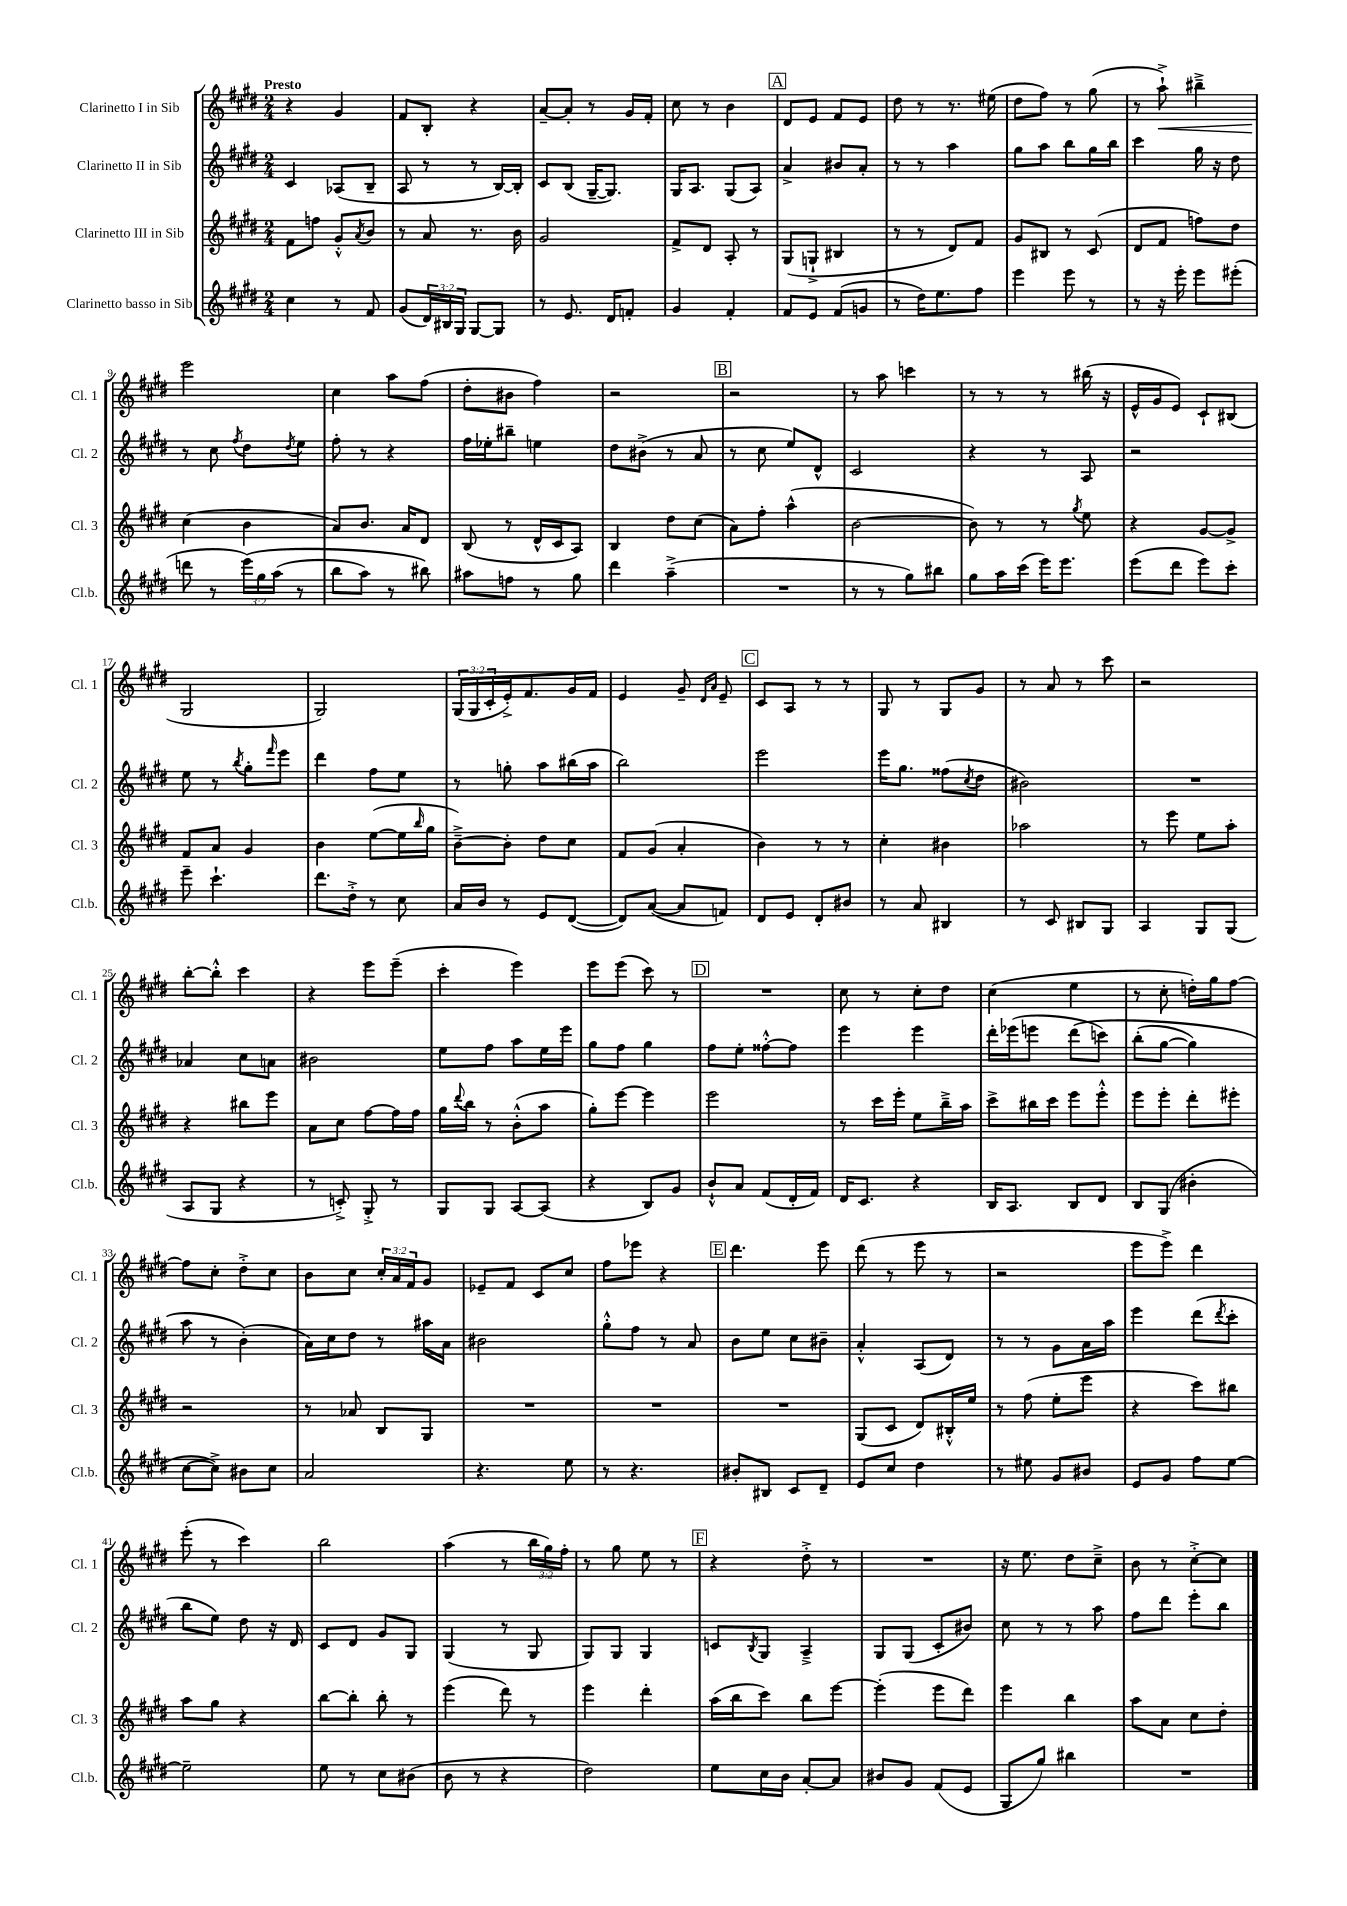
<<
\new StaffGroup <<
\new Staff = "s0" \with { instrumentName = "Clarinetto I in Sib" shortInstrumentName = "Cl. 1" } {
    \clef treble \key e \major \numericTimeSignature \time 2/4 \override Staff.TupletNumber.text = #tuplet-number::calc-fraction-text \tempo "Presto"
    r4 gis'4 |
    fis'8 b8-. r4 |
    a'8~-- a'8-. r8 gis'16 fis'16-. |
    cis''8 r8 b'4 |
    \mark \markup { \box "A" } dis'8 e'8 fis'8 e'8 |
    dis''8 r8 r8. eis''16( |
    dis''8 fis''8) r8 gis''8( |
    r8 a''8-!->\<) bis''4---> |
    e'''2\! |
    cis''4 a''8 fis''8( |
    dis''8-. bis'8 fis''4) |
    r2 |
    \mark \markup { \box "B" } r2 |
    r8 a''8 c'''4 |
    r8 r8 r8 bis''16( r16 |
    e'16-^ gis'16 e'8) cis'8-! bis8( |
    gis2 |
    gis2) |
    \tuplet 3/2 { gis16( gis16 cis'16-. } e'16-.->) fis'8. gis'16 fis'16 |
    e'4 gis'8-- \grace { dis'16 a'16 } e'8-- |
    \mark \markup { \box "C" } cis'8 a8 r8 r8 |
    gis8 r8 gis8 gis'8 |
    r8 a'8 r8 cis'''8 |
    r2 |
    b''8~-. b''8-.-^ cis'''4 |
    r4 e'''8 e'''8--( |
    cis'''4-. e'''4) |
    e'''8 e'''8( cis'''8) r8 |
    \mark \markup { \box "D" } R2 |
    cis''8 r8 cis''8-. dis''8 |
    cis''4( e''4 |
    r8 cis''8-. d''16-.) gis''16 fis''8~ |
    fis''8 cis''8-. dis''8-.-> cis''8 |
    b'8 cis''8 \tuplet 3/2 { cis''16-. a'16 fis'16 } gis'8 |
    ees'8-- fis'8 cis'8 cis''8 |
    fis''8 ees'''8 r4 |
    \mark \markup { \box "E" } dis'''4. e'''8 |
    dis'''8( r8 e'''8 r8 |
    r2 |
    e'''8 e'''8->) dis'''4 |
    e'''8-.( r8 cis'''4) |
    b''2 |
    a''4( r8 \tuplet 3/2 { b''16 gis''16) fis''16-. } |
    r8 gis''8 e''8 r8 |
    \mark \markup { \box "F" } r4 dis''8-.-> r8 |
    R2 |
    r16 e''8. dis''8 cis''8---> |
    b'8 r8 cis''8~-.-> cis''8 \bar "|." |
}
\new Staff = "s1" \with { instrumentName = "Clarinetto II in Sib" shortInstrumentName = "Cl. 2" } {
    \clef treble \key e \major \numericTimeSignature \time 2/4
    cis'4 aes8( b8-- |
    a8 r8 r8 b16~) b16-. |
    cis'8 b8( gis16~-- gis8.) |
    gis16 a8. gis8( a8) |
    \mark \markup { \box "A" } a'4-> bis'8 a'8-. |
    r8 r8 a''4 |
    gis''8 a''8 b''8 gis''16 b''16 |
    cis'''4 gis''16 r16 dis''8 |
    r8 cis''8 \acciaccatura { fis''8 } dis''8 \acciaccatura { dis''8 } e''8 |
    fis''8-. r8 r4 |
    fis''16 ees''16-. bis''8-- e''4 |
    dis''8 bis'8->( r8 a'8 |
    \mark \markup { \box "B" } r8 cis''8 e''8) dis'8-^ |
    cis'2 |
    r4 r8 a8 |
    r2 |
    e''8 r8 \acciaccatura { b''8 } gis''8-. \grace { fis'''16 } e'''8 |
    dis'''4 fis''8 e''8 |
    r8 g''8-. a''8 bis''16( a''16 |
    b''2) |
    \mark \markup { \box "C" } e'''2 |
    e'''16 gis''8. fisis''8( \acciaccatura { cis''8 } dis''8 |
    bis'2) |
    R2 |
    aes'4 cis''8 a'8 |
    bis'2 |
    e''8 fis''8 a''8 e''16 e'''16 |
    gis''8 fis''8 gis''4 |
    \mark \markup { \box "D" } fis''8 e''8-. fisis''8~-.-^ fisis''8 |
    e'''4 e'''4 |
    dis'''16-. ees'''16( e'''8 dis'''8\( c'''8) |
    b''8-.( gis''8~ gis''4) |
    a''8 r8 b'4-.(\) |
    a'16) cis''16 dis''8 r8 ais''16 a'16 |
    bis'2 |
    gis''8-.-^ fis''8 r8 a'8 |
    \mark \markup { \box "E" } b'8 e''8 cis''8 bis'8-- |
    a'4-.-^ a8( dis'8) |
    r8 r8 gis'8 a'16 a''16 |
    e'''4 dis'''8( \acciaccatura { dis'''8 } cis'''8-. |
    b''8 e''8) dis''8 r16 dis'16 |
    cis'8 dis'8 gis'8 gis8 |
    gis4( r8 gis8 |
    gis8) gis8 gis4 |
    \mark \markup { \box "F" } c'8 \acciaccatura { b8 } gis8 a4---> |
    gis8 gis8( cis'8-. bis'8) |
    cis''8 r8 r8 a''8 |
    fis''8 dis'''8 e'''8-. b''8 \bar "|." |
}
\new Staff = "s2" \with { instrumentName = "Clarinetto III in Sib" shortInstrumentName = "Cl. 3" } {
    \clef treble \key e \major \numericTimeSignature \time 2/4
    fis'8 f''8 gis'8-.-^ \acciaccatura { a'8 } b'8 |
    r8 a'8 r8. b'16 |
    gis'2 |
    fis'8-> dis'8 a8-. r8 |
    \mark \markup { \box "A" } gis8( g8-!-> bis4 |
    r8 r8 dis'8) fis'8 |
    gis'8 bis8 r8 cis'8( |
    dis'8 fis'8 f''8) dis''8 |
    cis''4( b'4 |
    a'8) b'8. a'16 dis'8 |
    b8( r8 dis'16-^ cis'16 a8) |
    b4 dis''8 cis''8( |
    \mark \markup { \box "B" } a'8) fis''8-. a''4-^( |
    b'2~ |
    b'8) r8 r8 \acciaccatura { gis''8 } e''8 |
    r4 gis'8~ gis'8-> |
    fis'8 a'8 gis'4 |
    b'4 e''8~( e''16 \grace { b''16 } gis''16 |
    b'8~--->) b'8-. dis''8 cis''8 |
    fis'8 gis'8( a'4-. |
    \mark \markup { \box "C" } b'4) r8 r8 |
    cis''4-. bis'4 |
    aes''2 |
    r8 e'''8 e''8 a''8-. |
    r4 bis''8 e'''8 |
    a'8 cis''8 fis''8~ fis''16 fis''16 |
    gis''16 \appoggiatura { dis'''8 } b''16 r8 b'8-.-^( a''8 |
    gis''8-.) e'''8~ e'''4 |
    \mark \markup { \box "D" } e'''2 |
    r8 cis'''16 e'''16-. e''8 b''16---> a''16 |
    cis'''8-> bis''16 cis'''16 e'''8 e'''8-.-^ |
    e'''8 e'''8-. dis'''8-. eis'''8-. |
    r2 |
    r8 aes'8 b8 gis8 |
    R2 |
    R2 |
    \mark \markup { \box "E" } R2 |
    gis8( cis'8 dis'8) bis16-.-^ e''16 |
    r8 fis''8( e''8-. e'''8 |
    r4 cis'''8) bis''8 |
    a''8 gis''8 r4 |
    b''8~ b''8-. b''8-. r8 |
    e'''4( dis'''8) r8 |
    e'''4 dis'''4-. |
    \mark \markup { \box "F" } a''16( b''16 cis'''8) b''8 e'''8~ |
    e'''4-.( e'''8 dis'''8) |
    e'''4 b''4 |
    a''8 a'8 cis''8 dis''8-. \bar "|." |
}
\new Staff = "s3" \with { instrumentName = "Clarinetto basso in Sib" shortInstrumentName = "Cl.b." } {
    \clef treble \key e \major \numericTimeSignature \time 2/4 \override Staff.TupletNumber.text = #tuplet-number::calc-fraction-text
    cis''4 r8 fis'8 |
    gis'8( \tuplet 3/2 { dis'16) bis16 gis16 } gis8~ gis8 |
    r8 e'8. dis'16 f'8-. |
    gis'4 fis'4-. |
    \mark \markup { \box "A" } fis'8 e'8 fis'8( g'8 |
    r8 dis''16) e''8. fis''8 |
    e'''4 e'''8 r8 |
    r8 r16 e'''16-. e'''8 eis'''8-.( |
    d'''8 r8 \tuplet 3/2 { e'''16)\( gis''16 a''16( } r8 |
    b''8 a''8) r8 bis''8\) |
    ais''8 f''8 r8 gis''8 |
    dis'''4 a''4--->( |
    \mark \markup { \box "B" } R2 |
    r8 r8 gis''8) bis''8 |
    gis''8 a''16 cis'''16( e'''16) e'''8. |
    e'''8( dis'''8 e'''8) cis'''8-. |
    e'''8-- cis'''4.-! |
    dis'''8. dis''16-.-> r8 cis''8 |
    a'16 b'16 r8 e'8 dis'8~( |
    dis'8) a'8~( a'8 f'8) |
    \mark \markup { \box "C" } dis'8 e'8 dis'8-. bis'8 |
    r8 a'8 bis4 |
    r8 cis'8 bis8 gis8 |
    a4 gis8 gis8( |
    a8 gis8 r4 |
    r8 c'8-.->) gis8-.-> r8 |
    gis8 gis8 a8~ a8( |
    r4 b8) gis'8 |
    \mark \markup { \box "D" } b'8-!-^ a'8 fis'8( dis'16-. fis'16) |
    dis'16 cis'8. r4 |
    b16 a8. b8 dis'8 |
    b8 gis8( bis'4-. |
    cis''8~ cis''8->) bis'8 cis''8 |
    a'2 |
    r4. e''8 |
    r8 r4. |
    \mark \markup { \box "E" } bis'8-. bis8 cis'8 dis'8-- |
    e'8 cis''8 dis''4 |
    r8 eis''8 gis'8 bis'8 |
    e'8 gis'8 fis''8 e''8~ |
    e''2-- |
    e''8 r8 cis''8 bis'8( |
    b'8 r8 r4 |
    dis''2) |
    \mark \markup { \box "F" } e''8 cis''16 b'16 a'8~-. a'8 |
    bis'8 gis'8 fis'8( e'8 |
    gis8 gis''8) bis''4 |
    R2 \bar "|." |
}
>>
>>
